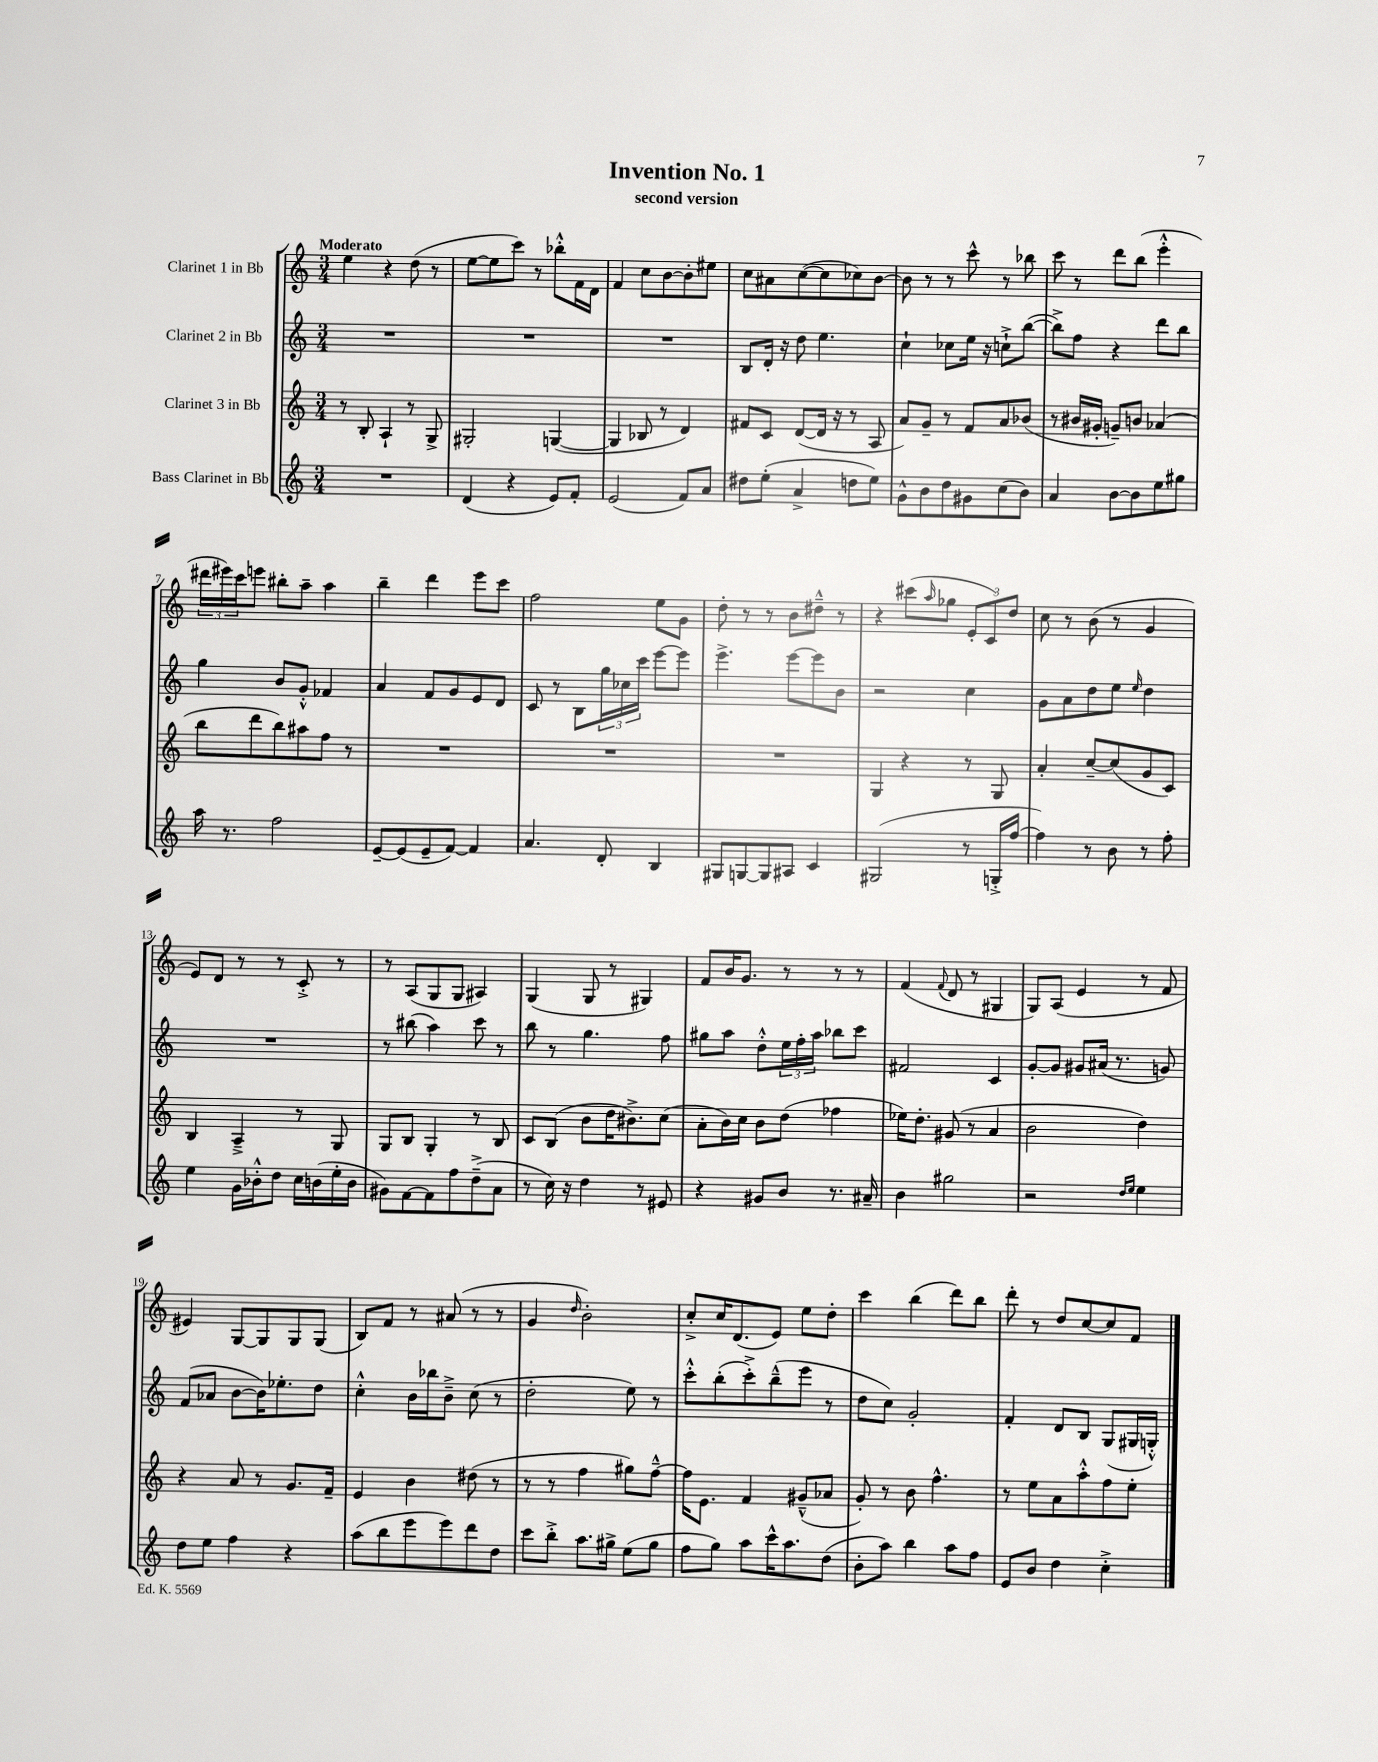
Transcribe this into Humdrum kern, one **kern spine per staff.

**kern	**kern	**kern	**kern
*part4	*part3	*part2	*part1
*staff4	*staff3	*staff2	*staff1
*I"Bass Clarinet in Bb	*I"Clarinet 3 in Bb	*I"Clarinet 2 in Bb	*I"Clarinet 1 in Bb
*clefG2	*clefG2	*clefG2	*clefG2
*k[]	*k[]	*k[]	*k[]
*M3/4	*M3/4	*M3/4	*M3/4
=1	=1	=1	=1
!	!	!	!LO:TX:a:B:t=Moderato
2.r	8r	2.r	4ee\
.	8B'/	.	.
.	4A`/	.	4r
.	8r	.	(8dd\
.	8G^/	.	8r
=2	=2	=2	=2
(4d/	2G#X'/	2.r	[8ee\L
.	.	.	8ee\]
4r	.	.	8ccc\J)
.	.	.	8r
8e/L)	([4Gn/	.	8bb-X'^^\L
8f'/J	.	.	16f\L
.	.	.	16d\JJ
=3	=3	=3	=3
(2e/	4G/]	2.r	4f/
.	8B-X/	.	8cc\L
.	8r	.	[8b\
8f/L)	4d/)	.	8b'\]
8a/J	.	.	8ee#X\J
=4	=4	=4	=4
8dd#X\L	8f#X/L	8B/L	8cc\L
(8ee'\J	8c/J	16d'/Jk	8a#X\
.	.	16r	.
4a^/	([8d/L	8dd\	([8cc\
.	16d/Jk]	4.ee\	8cc\]
.	16r	.	.
8ddn\L	8r	.	8cc-X\)
8ee\J)	8A/	.	[8b\J
=5	=5	=5	=5
8g^^\L	8a/L)	4cc`\	8b\]
8b\	8g~/J	.	8r
8dd\	8r	8cc-X\L	8r
8g#X\	8f/L	16ee\Jk	8ccc^^\
.	.	16r	.
(8cc\	8a/	8ccn`^\L	8r
8b\J)	(8b-X/J	([8bb\J	8bb-X\
=6	=6	=6	=6
4a/	8r	8bb^\L])	8ccc\
.	16b#X/LL	8ff\J	8r
.	16g#X'/JJ	.	.
[8b\L	8gn~/L)	4r	8ddd\L
8b\]	8bn/J	.	(8bb\J
8ee\	(4a-X/	8ddd\L	4eee'^^\
8gg#X\J	.	8bb\J	.
!!LO:LB:g=z
=7	=7	=7	=7
16aa\	8bb\L	4gg\	24ddd#X\LL
.	.	.	24eee#X\)
8.r	.	.	.
.	.	.	24ccc\J
.	8ddd\	.	8eeen\J
2ff\	8bb\)	8b/L	8bb#X'\L
.	8aa#X\	8g'^^/J	8aa~\J
.	8ff\J	4f-X/	4aa\
.	8r	.	.
=8	=8	=8	=8
[8e~/L	2.r	4a/	4bb~\
(8e/]	.	.	.
8e~/	.	8f/L	4ddd\
[8f/J)	.	8g/	.
4f/]	.	8e/	8eee\L
.	.	8d/J	8ccc\J
=9	=9	=9	=9
4.a/	2.r	8c/	2ff\
.	.	8r	.
.	.	8B\L	.
8d'/	.	24gg\L	.
.	.	24cc-X\	.
.	.	24ccc\JJ	.
4B/	.	[8eee\L	8ee\L
.	.	8eee\J]	8g\J
=10	=10	=10	=10
8G#X/L	2.r	4.eee^\	8dd'\
[8Gn/	.	.	8r
8G/]	.	.	8r
8A#X/J	.	[8eee\L	8b\L
4c/	.	8eee\]	8dd#X~^^\J
.	.	8b\J	8r
=11	=11	=11	=11
(2G#X/	4G/	2r	4r
.	4r	.	(8ccc#X\L
.	.	.	16qqaa/
.	.	.	8gg-X\J
8r	8r	4cc\	12e'/L
.	.	.	12c/)
16Gn'^/LL	8G/	.	.
.	.	.	12dd/J
[16ff/JJ	.	.	.
=12	=12	=12	=12
4ff\])	4a'/	8g\L	8cc\
.	.	8a\	8r
8r	[8cc~/L	8dd\	(8b\
8b\	(8cc/]	8ee\J	8r
.	.	16qqee/	.
8r	8g/	4dd\	4g/
8ff'\	8c/J)	.	.
!!LO:LB:g=z
=13	=13	=13	=13
4ee\	4B/	2.r	8e/L)
.	.	.	8d/J
16g\LL	4A~^/	.	8r
16b-X'^^\J	.	.	.
8dd\J	.	.	8r
16cc\LL	8r	.	8c'^/
(16bn\	.	.	.
16ee'\	8G/	.	8r
16b\JJ	.	.	.
=14	=14	=14	=14
8g#X\L)	8G/L	8r	8r
[8f\	8B/J	(8bb#X\	(8A/L
8f\]	4G'/	4aa\)	8G/
8ff\	.	.	8G/J
(8dd~^\	8r	8ccc\	4A#X/)
8a\J	8B/	8r	.
=15	=15	=15	=15
8r	8c/L	8bb\	(4G/
16cc\)	(8B/J	8r	.
16r	.	.	.
4dd\	8b\L	4.gg\	8G/
.	16dd\K	.	8r
.	8.b#X^\)	.	.
8r	.	.	4G#X/)
8e#X/	(8cc\J	8ff\	.
=16	=16	=16	=16
4r	8a'\L	8gg#X\L	8f/L
.	16b\L)	8aa\J	16b/K
.	16cc\JJ	.	8.g/J
8g#X/L	8b\L	8dd'^^\L	.
8b/J	(8dd\J	24ee\L	8r
.	.	24ff'\	.
.	.	24aa\JJ	.
8.r	4ff-X\	8bb-X\L	8r
.	.	8ccc\J	8r
16a#X~/	.	.	.
=17	=17	=17	=17
4b\	16ee-X\KL)	2f#X/	(4f/
.	8.dd'\J	.	.
.	.	.	8qqf/
2gg#X\	(8g#X/	.	8d/
.	8r	.	8r
.	4a/	4c/	4G#X/
=18	=18	=18	=18
2r	2b\	[8g'/L	8G/L)
.	.	8g/J]	(8A/J
.	.	8g#X/L	4e/
.	.	(16a#X/Jk	.
.	.	8.r	.
16qqdd/LL	.	.	.
16qqee/JJ	.	.	.
4ee\	4dd\)	.	8r
.	.	8gn/)	8f/
!!LO:LB:g=z
=19	=19	=19	=19
8dd\L	4r	(8f/L	4e#X/)
8ee\J	.	8a-X/J	.
4ff\	8a/	[8b\L	[8G/L
.	8r	16b\K])	8G/]
.	.	8.ee-X'\	.
4r	8.g/L	.	8G/
.	.	8dd\J	(8G/J
.	16f~/Jk	.	.
=20	=20	=20	=20
(8aa\L	4e/	4cc'^^\	8B/L)
8bb\	.	.	8f/J
8eee\	4b\	16b\LL	8r
.	.	16bb-X\J	.
8eee\)	.	8b~^\J	(8a#X/
8ddd\	(8dd#X\	(8cc\	8r
8dd\J	8r	8r	8r
=21	=21	=21	=21
8ccc\L	8r	2dd'\	4g/
8bb'^\J	8r	.	.
.	.	.	16qqdd/
8.aa\L	4ff\	.	2b'\)
16gg#X^\Jk	.	.	.
(8ee\L	8gg#X\L)	8ee\)	.
8gg#\J	[8ff~^^\J	8r	.
=22	=22	=22	=22
8ff\L	16ff\KL]	8ccc'^^\L	8cc'^/L
.	8.e\J	.	.
8gg\J)	.	(8bb'\	16cc/K
.	.	.	(8.d/
8aa\L	4f/	8ccc'^\)	.
16ccc^^\K	.	(8bb~^^\	8e/J)
8.aa\	.	.	.
.	(8g#X~^^/L	8eee\J	8ee\L
(8dd\J	8a-X/J	8r	8dd'\J
=23	=23	=23	=23
8b'\L	8g'/)	8dd\L	4ccc\
8aa\J)	8r	8cc\J)	.
4bb\	8b\	2g'/	(4bb\
.	4.ff^^\	.	.
8aa\L	.	.	8ddd\L)
8ff\J	.	.	8bb\J
=24	=24	=24	=24
8e/L	8r	4f'/	8ddd'\
8b/J	8ee\L	.	8r
4dd\	8a\	8d/L	8dd/L
.	8aa'^^\	8B/J	[8cc/
4cc'^\	8ff\	(8G/L	8cc/]
.	8ee'\J	16G#X/L	8f/J
.	.	16Gn'^^/JJ)	.
==	==	==	==
*-	*-	*-	*-
